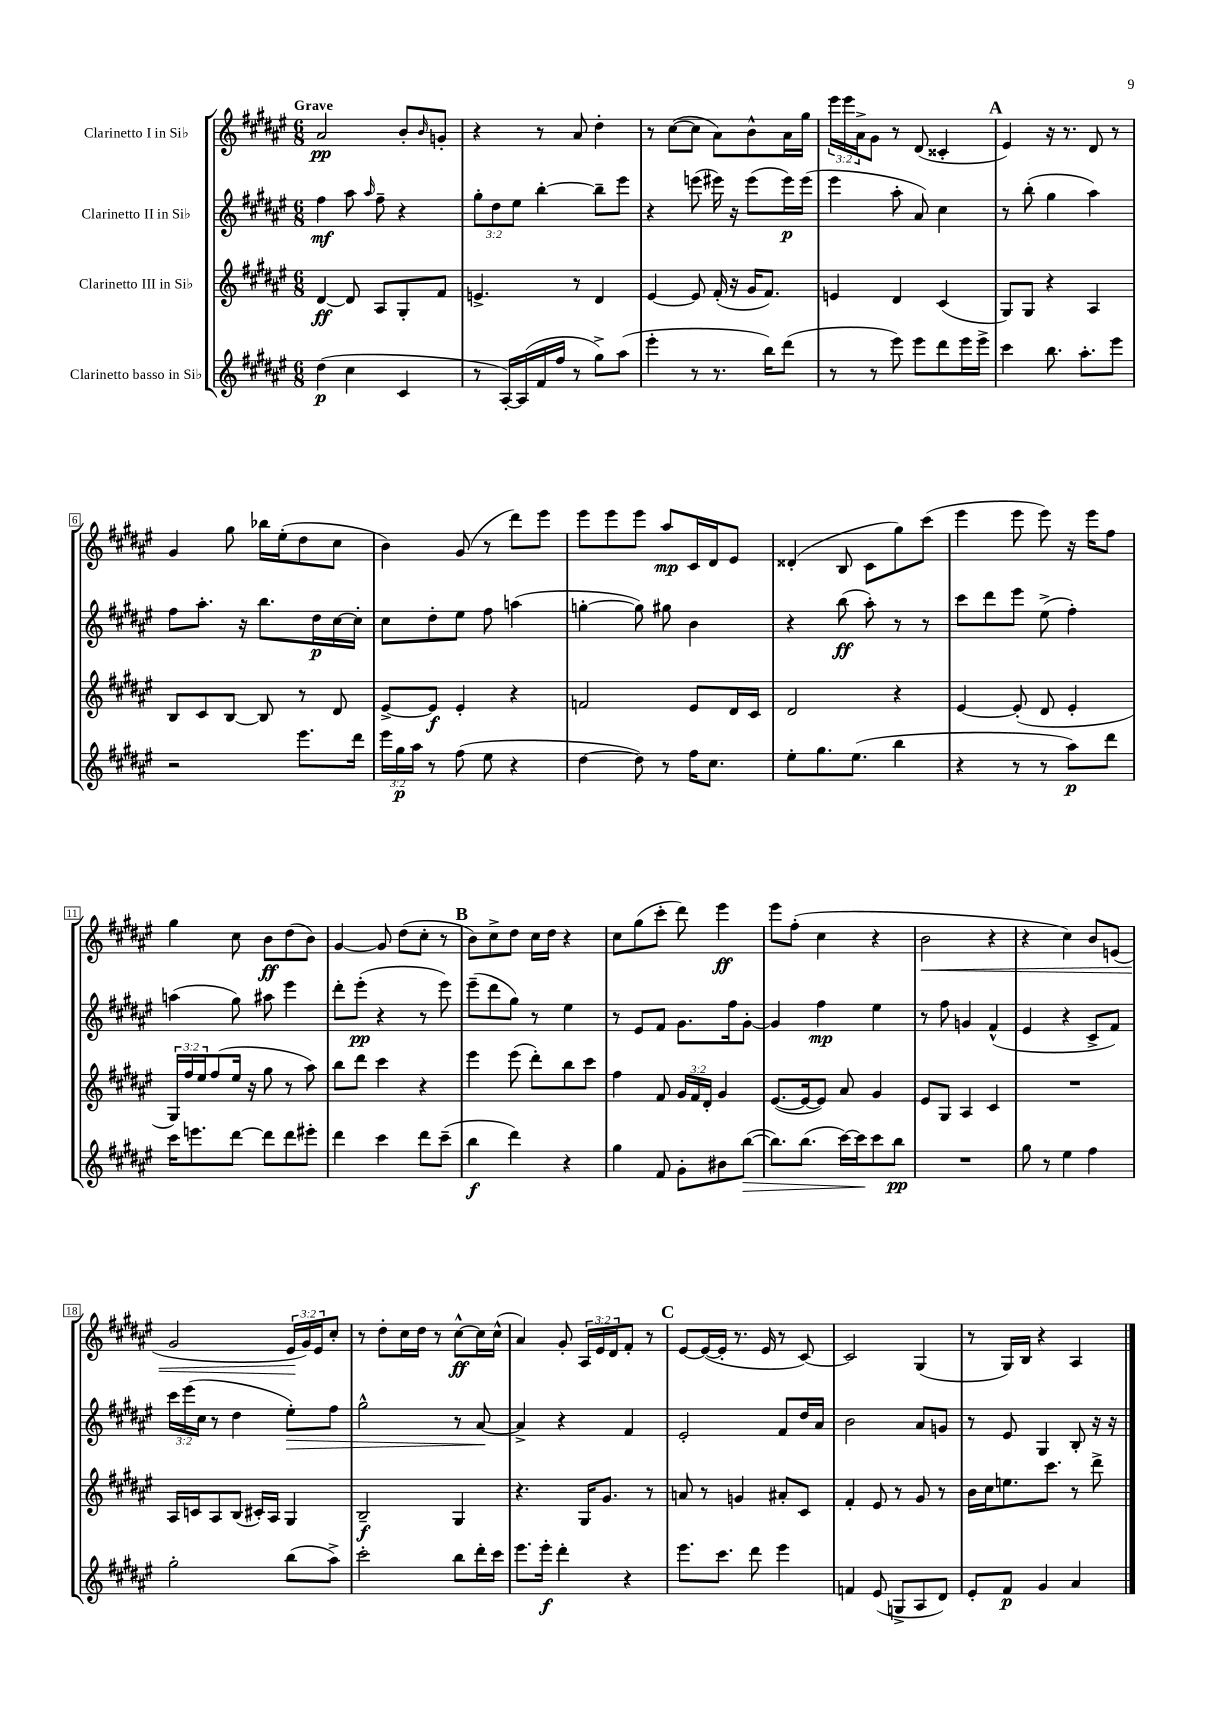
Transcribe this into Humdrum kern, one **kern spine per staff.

**kern	**dynam	**kern	**dynam	**kern	**dynam	**kern	**dynam
*part4	*part4	*part3	*part3	*part2	*part2	*part1	*part1
*staff4	*staff4	*staff3	*staff3	*staff2	*staff2	*staff1	*staff1
*I"Clarinetto basso in Si♭	*	*I"Clarinetto III in Si♭	*	*I"Clarinetto II in Si♭	*	*I"Clarinetto I in Si♭	*
*clefG2	*	*clefG2	*	*clefG2	*	*clefG2	*
*k[f#c#g#d#a#e#]	*	*k[f#c#g#d#a#e#]	*	*k[f#c#g#d#a#e#]	*	*k[f#c#g#d#a#e#]	*
*M6/8	*	*M6/8	*	*M6/8	*	*M6/8	*
=1	=1	=1	=1	=1	=1	=1	=1
!	!	!	!	!	!	!LO:TX:a:B:t=Grave	!
(4dd#\	p	[4d#/	ff	4ff#\	mf	2a#/	pp
4cc#\	.	8d#/]	.	8aa#\	.	.	.
.	.	.	.	16qqaa#/	.	.	.
.	.	8A#/L	.	8ff#~\	.	.	.
4c#/	.	8G#'/	.	4r	.	8b'/L	.
.	.	.	.	.	.	16qqb/	.
.	.	8f#/J	.	.	.	8gn'/J	.
=2	=2	=2	=2	=2	=2	=2	=2
8r	.	4.en^/	.	12gg#'\L	.	4r	.
.	.	.	.	12dd#\	.	.	.
[16A#'/LL)	.	.	.	.	.	.	.
.	.	.	.	12ee#\J	.	.	.
(16A#/]	.	.	.	.	.	.	.
16f#/	.	.	.	[4bb'\	.	8r	.
16ff#/JJ	.	.	.	.	.	.	.
8r	.	8r	.	.	.	8a#/	.
8gg#^\L)	.	4d#/	.	8bb~\L]	.	4dd#'\	.
(8aa#\J	.	.	.	8eee#\J	.	.	.
=3	=3	=3	=3	=3	=3	=3	=3
4eee#'\	.	[4e#/	.	4r	.	8r	.
.	.	.	.	.	.	([8cc#\L	.
8r	.	8e#/]	.	(8eeen\	.	8cc#\J]	.
8.r	.	(16f#'/	.	16eee#X\)	.	8a#\L)	.
.	.	16r	.	16r	.	.	.
.	.	16g#/KL	.	(8eee#\L	.	8b^^\	.
16bb\KL)	.	8.f#/J)	.	.	.	.	.
(8ddd#\J	.	.	.	16eee#\L)	p	16a#\L	.
.	.	.	.	(16eee#\JJ	.	16gg#\JJ	.
=4	=4	=4	=4	=4	=4	=4	=4
8r	.	4en/	.	4eee#\	.	24eee#\LL	.
.	.	.	.	.	.	24eee#\	.
.	.	.	.	.	.	24a#^\J	.
8r	.	.	.	.	.	8g#\J	.
8eee#\)	.	4d#/	.	8aa#'\	.	8r	.
8eee#\L	.	.	.	8a#/)	.	(8d#/	.
8ddd#\	.	(4c#/	.	4cc#\	.	4c##X'/	.
16eee#\L	.	.	.	.	.	.	.
16eee#^\JJ	.	.	.	.	.	.	.
!!LO:REH:place=s1:t=A
=5	=5	=5	=5	=5	=5	=5	=5
4ccc#\	.	8G#/L)	.	8r	.	4e#/)	.
.	.	8G#/J	.	(8bb'\	.	.	.
8.bb\	.	4r	.	4gg#\	.	16r	.
.	.	.	.	.	.	8.r	.
8.aa#'\L	.	.	.	.	.	.	.
.	.	4A#/	.	4aa#\)	.	8d#/	.
8eee#\J	.	.	.	.	.	8r	.
!!LO:LB:g=z
=6	=6	=6	=6	=6	=6	=6	=6
2r	.	8B/L	.	8ff#\L	.	4g#/	.
.	.	8c#/	.	8.aa#'\J	.	.	.
.	.	[8B/J	.	.	.	8gg#\	.
.	.	.	.	16r	.	.	.
.	.	8B/]	.	8.bb\L	.	16bb-X\LL	.
.	.	.	.	.	.	(16ee#'\J	.
8.eee#\L	.	8r	.	.	.	8dd#\	.
.	.	.	.	16dd#\L	p	.	.
.	.	8d#/	.	[16cc#\	.	8cc#\J	.
16ddd#\Jk	.	.	.	16cc#'\JJ]	.	.	.
=7	=7	=7	=7	=7	=7	=7	=7
24eee#\LL	.	[8e#^/L	.	8cc#\L	.	4b\)	.
24gg#\	p	.	.	.	.	.	.
24aa#\JJ	.	.	.	.	.	.	.
8r	.	8e#/J]	f	8dd#'\	.	.	.
(8ff#\	.	4e#'/	.	8ee#\J	.	(8g#/	.
8ee#\	.	.	.	8ff#\	.	8r	.
4r	.	4r	.	(4aan\	.	8ddd#\L)	.
.	.	.	.	.	.	8eee#\J	.
=8	=8	=8	=8	=8	=8	=8	=8
[4dd#\	.	2fn/	.	[4ggn'\	.	8eee#\L	.
.	.	.	.	.	.	8eee#\	.
8dd#\])	.	.	.	8gg\])	.	8eee#\J	.
8r	.	.	.	8gg#X\	.	8aa#/L	mp
16ff#\KL	.	8e#/L	.	4b\	.	16c#/L	.
8.cc#\J	.	.	.	.	.	16d#/J	.
.	.	16d#/L	.	.	.	8e#/J	.
.	.	16c#/JJ	.	.	.	.	.
=9	=9	=9	=9	=9	=9	=9	=9
8ee#'\L	.	2d#/	.	4r	.	(4d##X'/	.
8.gg#\	.	.	.	.	.	.	.
.	.	.	.	(8bb\	ff	8B/	.
(8.ee#\J	.	.	.	.	.	.	.
.	.	.	.	8aa#'\)	.	8c#\L	.
4bb\	.	4r	.	8r	.	8gg#\)	.
.	.	.	.	8r	.	(8ccc#\J	.
=10	=10	=10	=10	=10	=10	=10	=10
4r	.	[4e#/	.	8ccc#\L	.	4eee#\	.
.	.	.	.	8ddd#\	.	.	.
8r	.	(8e#'/]	.	8eee#\J	.	8eee#\	.
8r	.	8d#/	.	(8ee#^\	.	8eee#\)	.
8aa#\L)	p	4e#'/	.	4ff#'\)	.	16r	.
.	.	.	.	.	.	16eee#\KL	.
8ddd#\J	.	.	.	.	.	8ff#\J	.
!!LO:LB:g=z
=11	=11	=11	=11	=11	=11	=11	=11
16ccc#\KL	.	24G#/LL)	.	(4aan\	.	4gg#\	.
.	.	24ff#/	.	.	.	.	.
8.eeen\	.	.	.	.	.	.	.
.	.	24ee#/J	.	.	.	.	.
.	.	(8ff#/	.	.	.	.	.
[8ddd#\J	.	16ee#/Jk	.	8gg#\)	.	8cc#\	.
.	.	16r	.	.	.	.	.
8ddd#\L]	.	8gg#\	.	8aa#X\	.	8b\L	ff
8ddd#\	.	8r	.	4eee#\	.	(8dd#\	.
8eee#X'\J	.	8aa#\)	.	.	.	8b\J)	.
=12	=12	=12	=12	=12	=12	=12	=12
4ddd#\	.	8bb\L	.	8ddd#'\L	.	[4g#/	.
.	.	8ddd#\J	.	(8eee#'\J	pp	.	.
4ccc#\	.	4ccc#\	.	4r	.	8g#/]	.
.	.	.	.	.	.	(8dd#\L	.
8ddd#\L	.	4r	.	8r	.	8cc#'\J	.
(8ccc#~\J	.	.	.	8eee#\)	.	8r	.
!!LO:REH:place=s1:t=B
=13	=13	=13	=13	=13	=13	=13	=13
4bb\	f	4eee#\	.	(8eee#~\L	.	8b\L)	.
.	.	.	.	8ddd#\	.	8cc#^\	.
4ddd#\)	.	(8eee#\	.	8gg#\J)	.	8dd#\J	.
.	.	8ddd#'\L)	.	8r	.	16cc#\LL	.
.	.	.	.	.	.	16dd#\JJ	.
4r	.	8bb\	.	4ee#\	.	4r	.
.	.	8ccc#\J	.	.	.	.	.
=14	=14	=14	=14	=14	=14	=14	=14
4gg#\	.	4ff#\	.	8r	.	8cc#\L	.
.	.	.	.	8e#/L	.	(8gg#\	.
8f#/	.	8f#/	.	8f#/J	.	8ccc#'\J	.
8g#'\L	.	24g#/LL	.	8.g#\L	.	8ddd#\)	.
.	.	24f#/	.	.	.	.	.
.	.	24d#'/JJ	.	.	.	.	.
8b#X\	.	4g#/	.	.	.	4eee#\	ff
.	.	.	.	16ff#\k	.	.	.
!	!LO:HP:b	!	!	!	!	!	!
([8bb\J	>	.	.	[8g#'\J	.	.	.
=15	=15	=15	=15	=15	=15	=15	=15
8.bb\L])	.	([8.e#/L	.	4g#/]	.	8eee#\L	.
.	.	.	.	.	.	(8ff#'\J	.
(8.bb\J	.	16e#/k_	.	.	.	.	.
.	.	8e#/J])	.	4ff#\	mp	4cc#\	.
[16ccc#\LL)	.	8a#/	.	.	.	.	.
16ccc#\J]	.	.	.	.	.	.	.
8ccc#\	]	4g#/	.	4ee#\	.	4r	.
8bb\J	pp	.	.	.	.	.	.
=16	=16	=16	=16	=16	=16	=16	=16
!	!	!	!	!	!	!	!LO:HP:b
2.r	.	8e#/L	.	8r	.	2b\	<
.	.	8G#/J	.	8ff#\	.	.	.
.	.	4A#/	.	4gn/	.	.	.
.	.	4c#/	.	(4f#^^/	.	4r	.
=17	=17	=17	=17	=17	=17	=17	=17
8gg#\	.	2.r	.	4e#/	.	4r	.
8r	.	.	.	.	.	.	.
4ee#\	.	.	.	4r	.	4cc#\)	.
4ff#\	.	.	.	8c#^/L	.	8b/L	.
.	.	.	.	8f#/J)	.	(8en/J	.
!!LO:LB:g=z
=18	=18	=18	=18	=18	=18	=18	=18
2gg#'\	.	16A#/LL	.	24ccc#\LL	.	2g#/	.
.	.	.	.	(24eee#\	.	.	.
.	.	16cn/J	.	.	.	.	.
.	.	.	.	24cc#\JJ	.	.	.
.	.	8A#/	.	8r	.	.	.
.	.	(8B/J	.	4dd#\	.	.	.
.	.	16c#X'/LL)	.	.	.	.	.
.	.	16A#/JJ	.	.	.	.	.
!	!	!	!	!	!LO:HP:b	!	!
(8bb\L	.	4G#/	.	8ee#'\L)	>	24e#/LL	.
.	.	.	.	.	.	24g#/)	[
.	.	.	.	.	.	24e#/J	.
8aa#^\J)	.	.	.	8ff#\J	.	8cc#'/J	.
=19	=19	=19	=19	=19	=19	=19	=19
2ccc#'\	.	2B~/	f	2gg#^^\	.	8r	.
.	.	.	.	.	.	8dd#'\L	.
.	.	.	.	.	.	16cc#\L	.
.	.	.	.	.	.	16dd#\JJ	.
.	.	.	.	.	.	8r	.
8bb\L	.	4G#/	.	8r	.	[8cc#^^\L	ff
16ddd#'\L	.	.	.	[8a#/	.	16cc#\L]	.
16ccc#\JJ	.	.	.	.	.	(16cc#^^\JJ	.
.	.	.	.	.	]	.	.
=20	=20	=20	=20	=20	=20	=20	=20
8.eee#\L	.	4.r	.	4a#^/]	.	4a#/)	.
16eee#'\Jk	f	.	.	.	.	.	.
4ddd#'\	.	.	.	4r	.	8g#'/	.
.	.	16G#/KL	.	.	.	24A#/LL	.
.	.	.	.	.	.	24e#/	.
.	.	8.g#/J	.	.	.	.	.
.	.	.	.	.	.	24d#/J	.
4r	.	.	.	4f#/	.	8f#'/J	.
.	.	8r	.	.	.	8r	.
!!LO:REH:place=s1:t=C
=21	=21	=21	=21	=21	=21	=21	=21
8.eee#\L	.	8an/	.	2e#'/	.	[8e#/L	.
.	.	8r	.	.	.	(16e#/L_	.
8.ccc#\J	.	.	.	.	.	16e#'/JJ]	.
.	.	4gn/	.	.	.	8.r	.
8ddd#\	.	.	.	.	.	.	.
.	.	.	.	.	.	16e#/	.
4eee#\	.	8a#X'/L	.	8f#/L	.	8r	.
.	.	8c#/J	.	16dd#/L	.	[8c#/)	.
.	.	.	.	16a#/JJ	.	.	.
=22	=22	=22	=22	=22	=22	=22	=22
4fn/	.	4f#'/	.	2b\	.	2c#/]	.
(8e#/	.	8e#/	.	.	.	.	.
8Gn^/L	.	8r	.	.	.	.	.
8A#/	.	8g#/	.	8a#/L	.	(4G#/	.
8d#/J)	.	8r	.	8gn/J	.	.	.
=23	=23	=23	=23	=23	=23	=23	=23
8e#'/L	.	16b\LL	.	8r	.	8r	.
.	.	16cc#\J	.	.	.	.	.
8f#/J	p	8.een\	.	8e#/	.	16G#/LL)	.
.	.	.	.	.	.	16B/JJ	.
4g#/	.	.	.	4G#/	.	4r	.
.	.	8.ccc#\J	.	.	.	.	.
4a#/	.	8r	.	8B'/	.	4A#/	.
.	.	8ddd#^\	.	16r	.	.	.
.	.	.	.	16r	.	.	.
==	==	==	==	==	==	==	==
*-	*-	*-	*-	*-	*-	*-	*-
